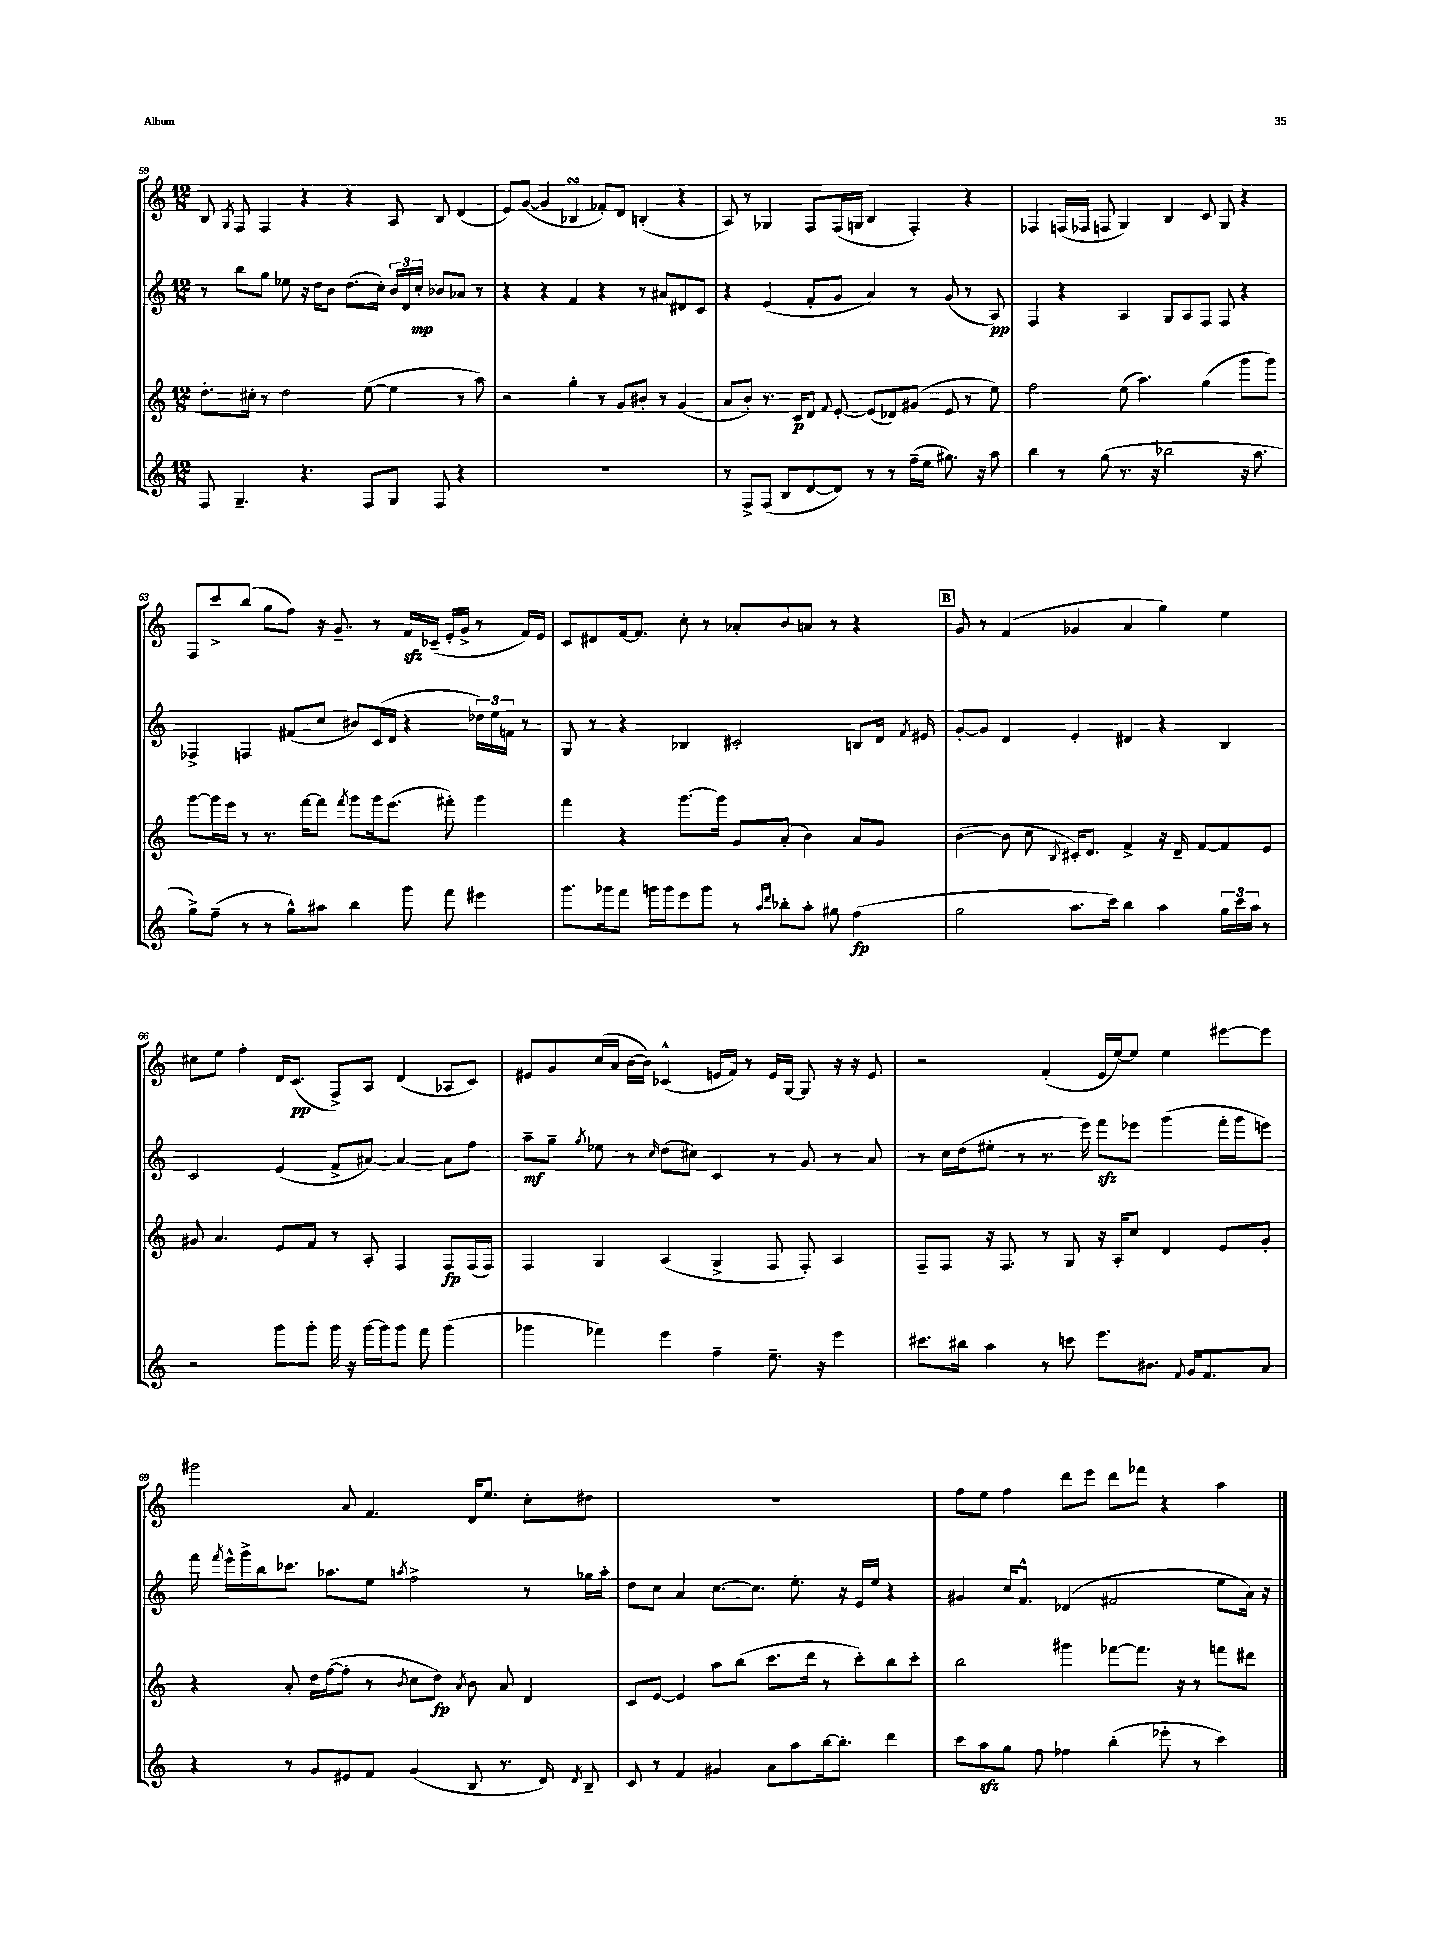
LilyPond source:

<<
\new StaffGroup <<
\new Staff = "s0" {
    \clef treble \key c \major \numericTimeSignature \time 12/8
    \autoBeamOff b8 \acciaccatura { g8 } f8 f4 r4 r4 a8 b8 d'4( |
    e'8[) g'8]~( g'4 bes4\turn fes'8[-.) d'8] b4-.( r4 |
    a8) r8 ges4 f8[ f16( g16] b4 f4-.) r4 |
    fes4 f16[( fes16] f8 g4) b4 c'8 g8 r4 |
    f8[ c'''8-> b''8]( g''8[ f''8]) r16 g'8.-- r8 f'16[\sfz ces'16]--( e'16[-. g'16]-> r8 f'16[) e'16] |
    c'8[ dis'8 f'16~ f'8.] c''8-. r8 aes'8[-. b'8 a'8] r8 r4 |
    \mark \markup { \box "B" } g'8 r8 f'4( ges'4 a'4 g''4) e''4 |
    cis''8[ e''8] f''4-. d'16[ c'8.]\pp( f8[->) a8] d'4( aes8[ c'8]) |
    eis'8[ g'8 c''16( a'16] b'16[~ b'16]) ces'4-^( e'16[ f'16]) r8 e'16[ g16]~ g8 r16 r16 e'8 |
    r2 f'4-.( e'16[ e''16~) e''8] e''4 eis'''8[~ eis'''8] |
    gis'''2 a'8 f'4. d'16[ e''8.] c''8[-. dis''8] |
    R1. |
    f''8[ e''8] f''4 d'''8[ e'''8] d'''8[ fes'''8] r4 a''4 \bar "|." |
}
\new Staff = "s1" {
    \clef treble \key c \major \numericTimeSignature \time 12/8
    \autoBeamOff r8 b''8[ g''8] ees''8 r16 d''16[ b'8] d''8.[( c''16]-.) \tuplet 3/2 { b'16[ d'16 c''16]-.\mp } bes'8[ aes'8] r8 |
    r4 r4 f'4 r4 r8 ais'8[ dis'8 c'8] |
    r4 e'4( f'8[-. g'8] a'4) r8 g'8( r8 a8\pp) |
    f4 r4 a4 g8[ a8 f8] f8 r4 |
    fes4-> f4 fis'8[( c''8] bis'8[) c'16( d'16] r4 \tuplet 3/2 { des''16[) e''16 f'16] } r8 |
    g8 r8 r4 bes4 cis'2-. b8[ d'16] \acciaccatura { f'8 } eis'16 |
    \mark \markup { \box "B" } g'8[~-. g'8] d'4 e'4-. dis'4 r4 b4 |
    c'2 e'4( f'8[-> ais'8]~) ais'4~ ais'8[ f''8] |
    a''8[--\mf g''8]-- \acciaccatura { g''8 } ees''8 r8 \grace { c''16 } d''8[( cis''8]) c'4 r8 g'8 r8 a'8 |
    r8 c''16[ d''16( eis''8]-. r8 r8. e'''16) f'''8[\sfz ees'''8] g'''4( f'''16[-. g'''16 e'''8]) |
    f'''16 \acciaccatura { f'''8 } e'''16[-^ g'''16-> b''16 ces'''8.] aes''8.[ e''8] \acciaccatura { a''8 } f''2-> r8 ges''16[ a''16]-. |
    d''8[ c''8] a'4 c''8.[~ c''8.] e''8.-. r16 e'16[ e''16] r4 |
    gis'4 c''16[ f'8.]-^ des'4( fis'2 e''8[ a'16]) r16 \bar "|." |
}
\new Staff = "s2" {
    \clef treble \key c \major \numericTimeSignature \time 12/8
    \autoBeamOff d''8.[-. cis''16]-. r8 d''2 e''8~( e''4 r8 a''8) |
    r2 g''4-. r8 g'8[ bis'8]-. r8 g'4( |
    a'8[ b'8]-.) r8. c'16[\p d'8] \appoggiatura { f'8 } e'8~-. e'8[( des'8) gis'8]( e'8 r8 e''8) |
    f''2 e''8( a''4.) g''4( g'''8[ g'''8]) |
    g'''8[~ g'''16 e'''16] r8 r8. f'''16[~ f'''8] \acciaccatura { f'''8 } g'''8[ g'''16 e'''8.]( fis'''8-.) g'''4 |
    f'''4 r4 g'''8.[~ g'''16] g'8[ a'8]-.( b'4) a'8[ g'8] |
    \mark \markup { \box "B" } b'4~( b'8 c''8 \acciaccatura { b8 } cis'16[-.) d'8.] f'4-> r16 d'16-- f'8[~ f'8 e'8] |
    gis'8 a'4. e'8[ f'8] r8 a8-. f4 f8[\fp f16( f16]) |
    f4 g4 a4( g4-> f8 f8-.) a4 |
    f8[-- f8] r16 f8. r8 g8 r16 a16[-. c''8] d'4 e'8[ g'8]-. |
    r4 a'8-. d''16[ f''16~( f''8]-. r8 \acciaccatura { b'8 } c''8[ d''8]\fp) \acciaccatura { a'8 } b'8 a'8 d'4 |
    c'8[ e'8]~ e'4 a''8[ b''8]( c'''8.[ d'''16] r8 c'''8[-.) b''8 c'''8]-. |
    b''2 gis'''4 fes'''8[~ fes'''8.] r16 r8 f'''8[ dis'''8] \bar "|." |
}
\new Staff = "s3" {
    \clef treble \key c \major \numericTimeSignature \time 12/8
    \autoBeamOff f8 g4.-- r4. f8[ g8] f8 r4 |
    R1. |
    r8 f8[-> f8]( b8[ d'8~ d'8]) r8 r8 f''16[--( e''16] gis''8.) r16 a''8 |
    b''4 r8 g''8( r8. r16 bes''2 r16 a''8. |
    g''8[->) f''8]--( r8 r8 g''8[-^) ais''8] b''4 g'''8 f'''8 eis'''4 |
    g'''8.[ ges'''16 f'''8] g'''16[ g'''16 e'''8 g'''8] r8 \grace { a''16[ d'''16] } bes''8[-. a''8]-. gis''8 f''4\fp( |
    \mark \markup { \box "B" } g''2 a''8.[ c'''16]) b''4 a''4 \tuplet 3/2 { g''16[ c'''16 a''16] } r8 |
    r2 g'''8[ g'''8]-. g'''16 r16 g'''16[~ g'''16 g'''8] f'''8 g'''4( |
    ges'''4 fes'''4) e'''4 f''4-- e''8.-- r16 e'''4 |
    cis'''8.[ bis''16] a''4 r8 c'''8 e'''8.[ bis'8.] \appoggiatura { f'8 } g'16[ f'8. a'8] |
    r4 r8 g'8[ eis'8 f'8] g'4( b8 r8. d'16) \acciaccatura { d'8 } b8-- |
    c'8 r8 f'4 gis'4 a'8[ a''8 b''16~ b''8.]-. d'''4 |
    c'''8[ a''8\sfz g''8] f''8 fes''4 b''4-.( ees'''8-. r8 c'''4) \bar "|." |
}
>>
>>
\layout { \context { \Score currentBarNumber = #59 } }
